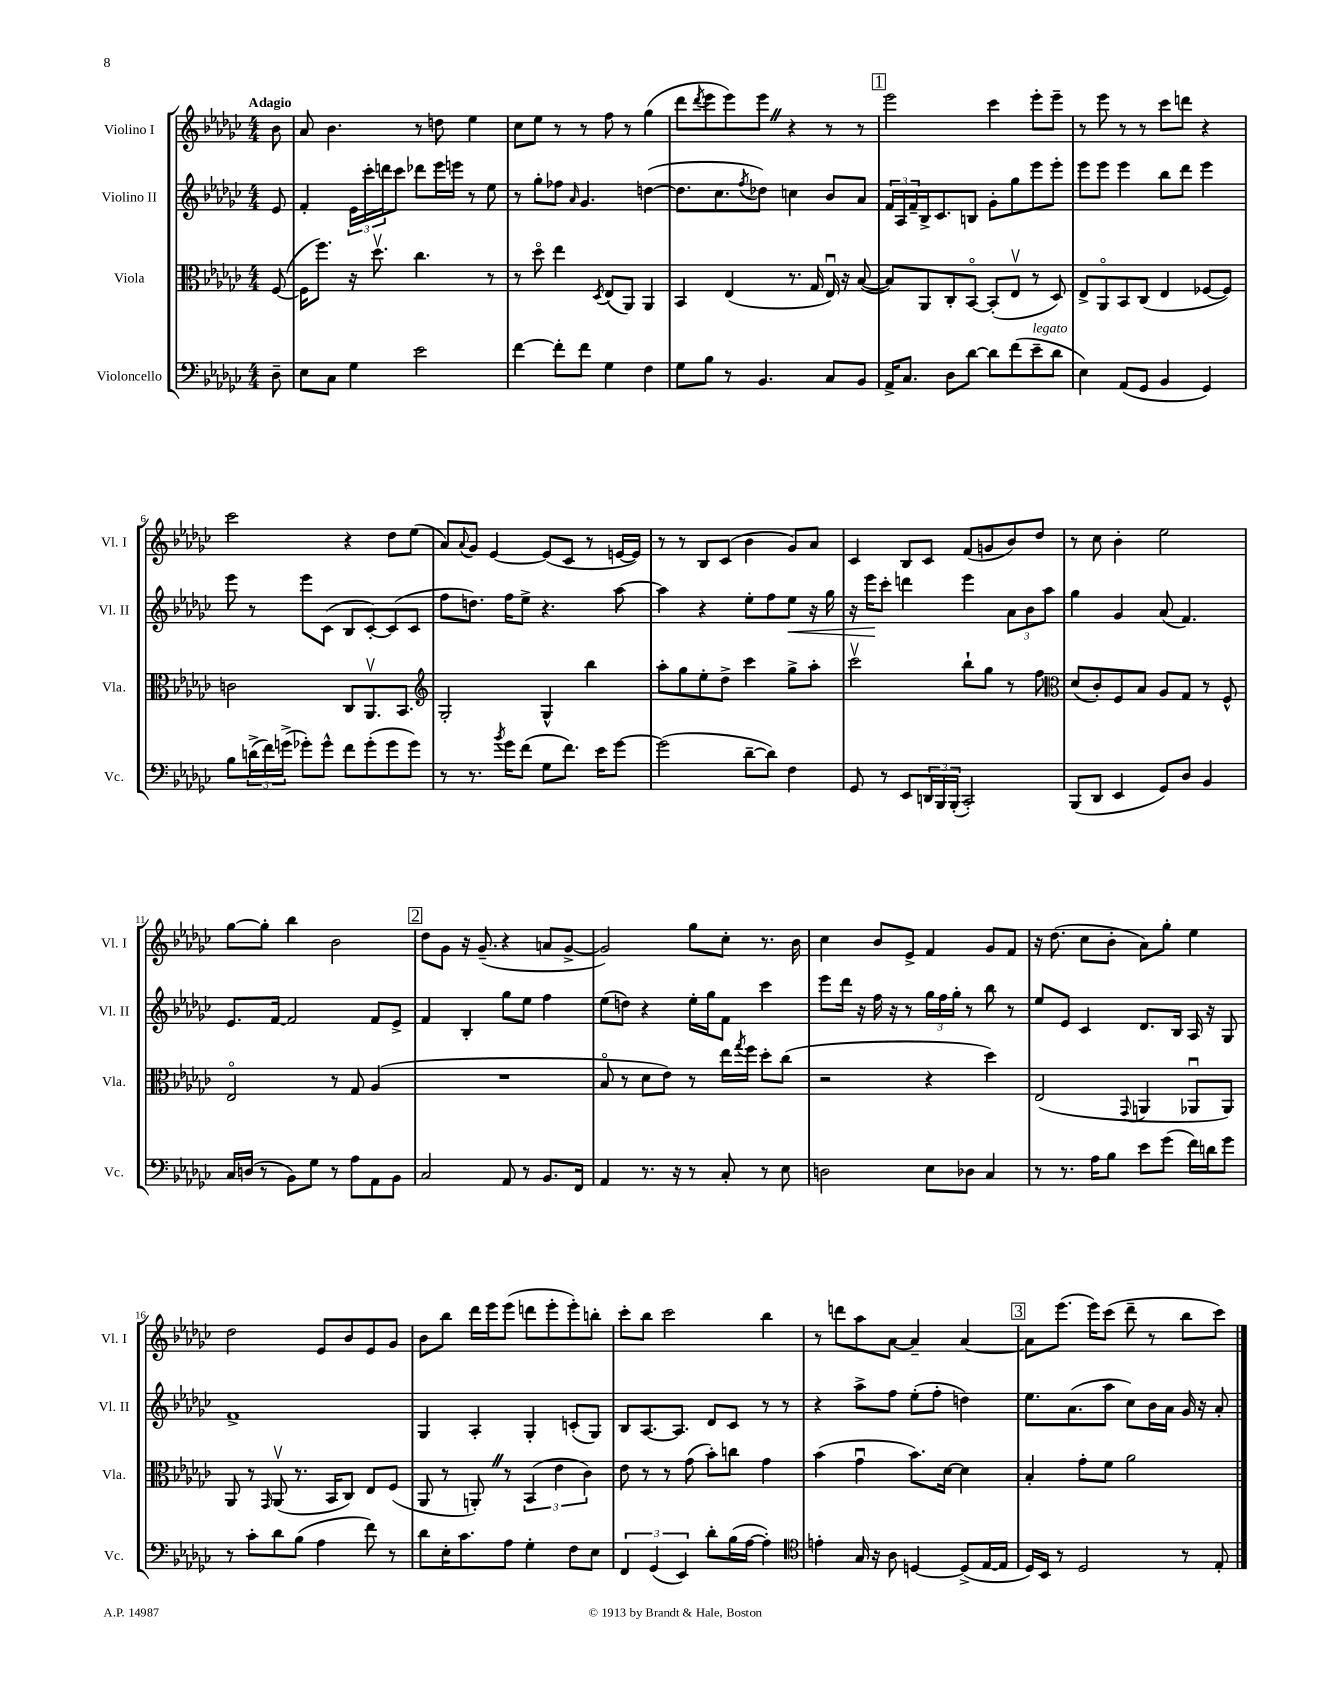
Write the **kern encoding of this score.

**kern	**kern	**kern	**kern
*staff4	*staff3	*staff2	*staff1
*clefF4	*clefC3	*clefG2	*clefG2
*k[b-e-a-d-g-c-]	*k[b-e-a-d-g-c-]	*k[b-e-a-d-g-c-]	*k[b-e-a-d-g-c-]
*M4/4	*M4/4	*M4/4	*M4/4
8D-~	([8F	8e-	8b-
=	=	=	=
8E-	16F]	4f'	8a-
.	8.ff)	.	.
8C-	.	.	4.b-
4G-	16r	24e-	.
.	.	24ccc-'	.
.	8.dd-v	.	.
.	.	24ddd	.
.	.	8ccc-	.
2e-	4.cc-	8ddd-	8r
.	.	16eee-	8dd
.	.	16eee	.
.	.	8r	4ee-
.	8r	8ee-	.
=	=	=	=
[4f	8r	8r	8cc-
.	8dd-o	8gg-'	8ee-
8f']	4ee-	8ff-	8r
.	.	16qqa-	.
8f	.	4.g-	8r
.	8qD-	.	.
4G-	(8E-	.	8ff
.	8AA-)	.	8r
4F	4AA-	([4dd	(4gg-
=	=	=	=
8G-	4BB-	8.dd]	8ddd-
.	.	.	8qddd-
8B-	.	.	8eee-
.	.	8.cc-	.
8r	(4E-	.	8eee-)
.	.	8qff	.
4.BB-	.	8dd-)	8eee-
.	8.r	4cc	4r
.	16G-	.	.
8C-	16E-u)	8b-	8r
.	16r	.	.
8BB-	([8B-	8a-	8r
=	=	=	=
16AA-^	8B-])	24f	2eee-
.	.	24A-	.
8.C-	.	.	.
.	.	24f~	.
.	8AA-	16B-^	.
.	.	8.c-	.
8D-	8C-'	.	.
[8d-	[8BB-o	8B	.
8d-]	(8BB-']	8g-'	4ccc-
(8f	8E-v	8gg-	.
8e-~	8r	8eee-	8eee-'
8d-	8D-)	8eee-'	8eee-~
=	=	=	=
4E-)	8E-^	8eee-	8r
.	8AA-o	8eee-	8eee-
(8AA-	8BB-	4eee-	8r
8GG-	(8C-	.	8r
4BB-	4E-	8bb-	8ccc-
.	.	8ddd-	8ddd
4GG-)	[8F-	4eee-	4r
.	8F-])	.	.
=	=	=	=
8B-	2c	8eee-	2ccc-
(24d^	.	8r	.
24f)	.	.	.
(24g^	.	.	.
8g-')	.	8eee-	.
8g-^^	.	(8c-	.
8f	8C-	8B-	4r
(8g-'	8.AA-v	[8c-')	.
8g-	.	(8c-]	8dd-
.	8.BB-	.	.
8g-)	.	8c-	(8ee-
=	=	=	=
*	*clefG2	*	*
8r	2G-'	8ff	8a-)
.	.	.	8qqa-
8.r	.	8.dd)	8g-
.	.	.	[4e-
8qb-	.	.	.
16g-	.	16ff	.
(8f	.	8ee-^	.
8G-	4G-^^	4.r	(8e-]
8.f)	.	.	8c-
.	4bb-	.	8r
16e-	.	.	.
[8g-	.	[8aa-	[16e
.	.	.	16e])
=	=	=	=
(2g-]	8aa-'	4aa-]	8r
.	8gg-	.	8r
.	8ee-'	4r	8B-
.	8dd-^	.	(8c-
[8d-~	4ccc-	8ee-'	4b-
8d-])	.	8ff	.
4F	8gg-^	8ee-	8g-)
.	8aa-'	16r	8a-
.	.	16gg-	.
=	=	=	=
8GG-	2ccc-v	16r	4c-
.	.	16eee-	.
8r	.	8ccc-'	.
8EE-	.	4ddd	8B-
24DD	.	.	8c-
24BBB-	.	.	.
(24BBB-'	.	.	.
2CC-')	8bb-`	4eee-	(8f
.	8gg-	.	8g
.	8r	12a-	8b-)
.	.	12b-	.
.	8ff	.	8dd-
.	.	12aa-	.
=	=	=	=
*	*clefC3	*	*
(8BBB-	(8d-	4gg-	8r
8DD-	8c-')	.	8cc-
4EE-	8F	4g-	4b-'
.	8B-	.	.
8GG-)	8A-	(8a-	2ee-
8D-	8G-	4.f)	.
4BB-	8r	.	.
.	8F^^	.	.
=	=	=	=
16C-	2E-o	8.e-	[8gg-
(16D	.	.	.
8r	.	.	8gg-']
.	.	[16f	.
8BB-)	.	2f]	4bb-
8G-	.	.	.
8r	8r	.	2b-
8A-	8G-	.	.
8AA-	(4A-	8f	.
8BB-	.	8e-^	.
=	=	=	=
2C-	1r	4f	8dd-
.	.	.	8g-
.	.	4B-'	16r
.	.	.	(8.g-~
8AA-	.	8gg-	4r
8r	.	8ee-	.
8.BB-	.	4ff	8a
.	.	.	[8g-^
16FF	.	.	.
=	=	=	=
4AA-	8B-o	(8ee-	2g-])
.	8r	8dd)	.
8.r	8d-	4r	.
.	8e-)	.	.
16r	.	.	.
8r	8r	16ee-'	8gg-
.	.	16gg-	.
8C-'	16ee-	8f	8cc-'
.	8qgg-	.	.
.	16ff	.	.
8r	8dd-'	4ccc-	8.r
8E-	(8cc-	.	.
.	.	.	16b-
=	=	=	=
2D	2r	8eee-	4cc-
.	.	16ddd-	.
.	.	16r	.
.	.	16ff	8b-
.	.	16r	.
.	.	8r	8e-^
8E-	4r	24gg-	4f
.	.	24ff	.
.	.	24gg-'	.
8D-	.	8r	.
4C-	4dd-)	8bb-	8g-
.	.	8r	8f
=	=	=	=
8r	(2E-	8ee-	16r
.	.	.	(8.dd-
8.r	.	8e-	.
.	.	4c-	8cc-
16A-	.	.	.
8B-	.	.	8b-'
.	8qqGG-	.	.
8e-	4AA	8.d-	8a-)
(8g-	.	.	8gg-'
.	.	16B-	.
16f)	8AA-u	16A-	4ee-
16d	.	16r	.
8g-	8AA-)	8G-	.
=	=	=	=
8r	8AA-	1f^	2dd-
8c-'	8r	.	.
.	16qqGG-	.	.
8d-	(8AA-v	.	.
(8B-	8.r	.	.
4A-	.	.	8e-
.	16BB-	.	.
.	8C-)	.	8b-
8f)	8E-	.	8e-
8r	(8F	.	8g-
=	=	=	=
8d-	8AA-	4G-	8b-
16E-'	8r	.	8bb-
8.c-	.	.	.
.	8AA')	4A-'	16ddd-
.	.	.	16eee-
8A-	8r	.	(8eee-
4G-'	(6BB-	4G-'	8ddd
.	.	.	8eee-'
.	6e-	.	.
8F	.	(8c'	8eee-')
.	6c-)	.	.
8E-	.	8G-)	8bb'
=	=	=	=
6FF	8e-	8B-	8ccc-'
.	8r	[8.A-	8bb-
(6GG-	.	.	.
.	8r	.	2ccc-
.	.	8.A-]	.
6EE-)	.	.	.
.	(8g-	.	.
8d-'	8b-')	8d-	.
(16B-	8cc	8c-	.
[16A-	.	.	.
4A-'])	4g-	8r	4bb-
.	.	8r	.
=	=	=	=
*clefC4	*	*	*
4e'	(4b-	4r	8r
.	.	.	8ddd
16G-	4g-u	8aa-^	8aa-
16r	.	.	.
8A-	.	8ff	[8a-
[4D	8.b-)	(8ee-'	4a-~]
.	.	8ff'	.
.	[16d-	.	.
(8D^]	4d-]	4dd)	[4a-
[16E-	.	.	.
16E-]	.	.	.
=	=	=	=
16D-)	4B-'	8.ee-	8a-]
16BB-	.	.	.
8r	.	.	(8.eee-
.	.	(8.a-	.
2D-	8g-'	.	.
.	.	.	16eee-)
.	8f	8aa-	(8ccc-
.	2a-	8cc-)	8ddd-~
.	.	16b-	8r
.	.	16a-	.
8r	.	16g-	8bb-
.	.	16r	.
8E-'	.	8a-'	8ccc-)
==	==	==	==
*-	*-	*-	*-
